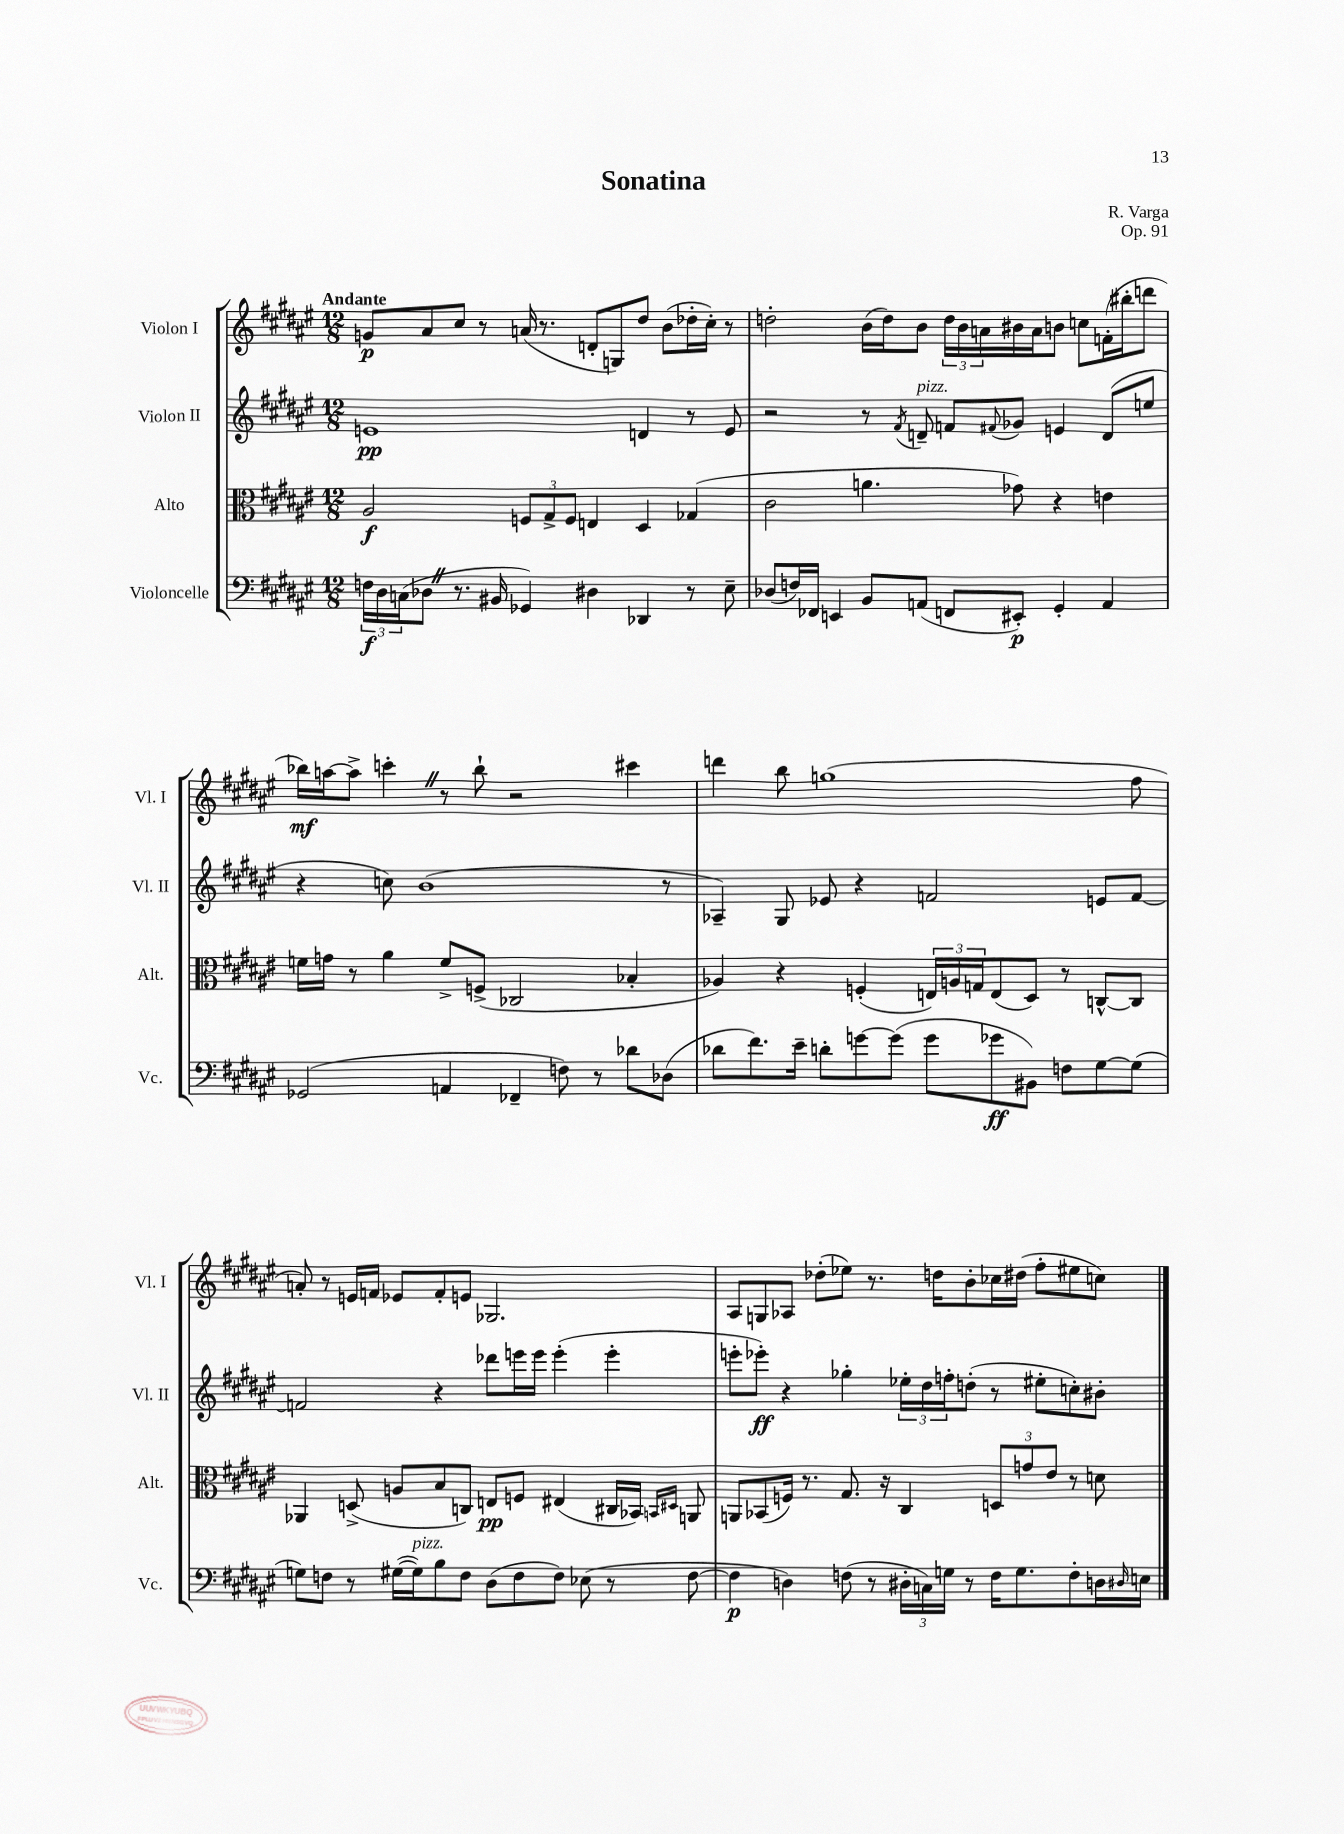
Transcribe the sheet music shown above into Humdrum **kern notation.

**kern	**dynam	**kern	**dynam	**kern	**dynam	**kern	**dynam
*part4	*part4	*part3	*part3	*part2	*part2	*part1	*part1
*staff4	*staff4	*staff3	*staff3	*staff2	*staff2	*staff1	*staff1
*I"Violoncelle	*	*I"Alto	*	*I"Violon II	*	*I"Violon I	*
*I'Vc.	*	*I'Alt.	*	*I'Vl. II	*	*I'Vl. I	*
*clefF4	*	*clefC3	*	*clefG2	*	*clefG2	*
*k[f#c#g#d#a#e#]	*	*k[f#c#g#d#a#e#]	*	*k[f#c#g#d#a#e#]	*	*k[f#c#g#d#a#e#]	*
*M12/8	*	*M12/8	*	*M12/8	*	*M12/8	*
=1	=1	=1	=1	=1	=1	=1	=1
!	!	!	!	!	!	!LO:TX:a:B:t=Andante	!
24Fn\LL	f	2A#/	f	1en	pp	8gn/L	p
24D#\	.	.	.	.	.	.	.
(24Cn\J	.	.	.	.	.	.	.
8D-XZ\J	.	.	.	.	.	8a#/	.
8.r	.	.	.	.	.	8cc#/J	.
.	.	.	.	.	.	8r	.
16BB#X/	.	.	.	.	.	.	.
4GG-X/)	.	12Fn/L	.	.	.	(16an/	.
.	.	.	.	.	.	8.r	.
.	.	12G#^/	.	.	.	.	.
.	.	12F/J	.	.	.	.	.
4D#X\	.	4En/	.	.	.	8dn'/L	.
.	.	.	.	.	.	8Gn/)	.
4DD-X/	.	4D#/	.	4dn/	.	8dd#/J	.
.	.	.	.	.	.	(8b\L	.
8r	.	(4G-X/	.	8r	.	16dd-X'\L	.
.	.	.	.	.	.	16cc#'\JJ)	.
8E#~\	.	.	.	8e/	.	8r	.
=2	=2	=2	=2	=2	=2	=2	=2
(8D-X/L	.	2c#\	.	2r	.	2ddn'\	.
16Fn/L)	.	.	.	.	.	.	.
16FF-X/JJ	.	.	.	.	.	.	.
4EEn/	.	.	.	.	.	.	.
8BB/L	.	4.an\	.	8r	.	(16b\LL	.
.	.	.	.	.	.	16dd\J)	.
.	.	.	.	8qf#/	.	.	.
!	!	!	!	!LO:TX:a:i:t=pizz.	!	!	!
(8AAn/J	.	.	.	8dn~/	.	8b\J	.
8FFn/L	.	.	.	8fn/L	.	24dd\LL	.
.	.	.	.	.	.	24b\	.
.	.	.	.	.	.	24an\	.
.	.	.	.	8qqf#X/	.	.	.
8EE#X'/J)	p	8g-X\)	.	8g-X/J	.	16b#X\	.
.	.	.	.	.	.	16a\J	.
4GG#'/	.	4r	.	4en/	.	8bn\J	.
.	.	.	.	.	.	8ccn\L	.
4AA/	.	4en\	.	(8d/L	.	(16fn'\L	.
.	.	.	.	.	.	16bb#X'\J	.
.	.	.	.	8een/J	.	8dddn\J	.
!!LO:LB:g=z
=3	=3	=3	=3	=3	=3	=3	=3
(2GG-X/	.	16fn\LL	.	4r	.	16bb-X\LL)	mf
.	.	16gn\JJ	.	.	.	[16aan\J	.
.	.	8r	.	.	.	8aa^\J]	.
.	.	4a#\	.	8ccn\)	.	4cccn'Z\	.
.	.	.	.	(1b	.	.	.
4AAn/	.	8f^/L	.	.	.	8r	.
.	.	(8Fn^/J	.	.	.	8bb-`\	.
4FF-X~/	.	2C-X/	.	.	.	2r	.
8Fn\)	.	.	.	.	.	.	.
8r	.	.	.	.	.	.	.
8d-X\L	.	4B-X'/	.	.	.	4ccc#X\	.
(8D-X\J	.	.	.	8r	.	.	.
=4	=4	=4	=4	=4	=4	=4	=4
8d-X\L	.	4A-X/)	.	4A-X~/)	.	4dddn\	.
8.f#\)	.	.	.	.	.	.	.
.	.	4r	.	8G#/	.	8bb\	.
16e#~\Jk	.	.	.	.	.	.	.
8dn'\L	.	.	.	8e-X/	.	(1ggn	.
[8gn\	.	(4Fn'/	.	4r	.	.	.
(8g\J]	.	.	.	.	.	.	.
8g\L	.	24En/LL)	.	2fn/	.	.	.
.	.	24An/	.	.	.	.	.
.	.	24Gn/J	.	.	.	.	.
8g-X\	ff	(8E/	.	.	.	.	.
8BB#X\J)	.	8D#/J)	.	.	.	.	.
8Fn\L	.	8r	.	.	.	.	.
[8G#\	.	[8Cn^^/L	.	8en/L	.	.	.
(8G#\J]	.	8C/J]	.	[8f/J	.	8ff#\	.
!!LO:LB:g=z
=5	=5	=5	=5	=5	=5	=5	=5
8Gn\L)	.	4AA-X/	.	2fn/]	.	8an'/)	.
8Fn\J	.	.	.	.	.	8r	.
8r	.	(8Dn^/	.	.	.	16en/LL	.
.	.	.	.	.	.	16fn/JJ	.
([16G#X\LL	.	8An/L	.	.	.	8e-X/L	.
!LO:TX:a:i:t=pizz.	!	!	!	!	!	!	!
16G#\J])	.	.	.	.	.	.	.
8B\	.	8B/	.	4r	.	8f'/	.
8F\J	.	8Cn/J)	.	.	.	8en/J	.
(8D#\L	.	8En/L	pp	8ddd-X\L	.	2.G-X/	.
8F\	.	8Fn/J	.	16eeen\L	.	.	.
.	.	.	.	16eee\JJ	.	.	.
8F\J)	.	(4E#X/	.	(4eee'\	.	.	.
(8E-X\	.	.	.	.	.	.	.
8r	.	16C#X/LL	.	4eee'\	.	.	.
.	.	16BB-X/JJ)	.	.	.	.	.
.	.	16qqBBn/LL	.	.	.	.	.
.	.	16qqD#X/JJ	.	.	.	.	.
[8F\	.	8AAn/	.	.	.	.	.
=6	=6	=6	=6	=6	=6	=6	=6
4F\]	p	8AAn/L	.	8eeen'\L	.	8A#/L	.
.	.	(8BB-X/	.	8eee-X'\J)	ff	8Gn/	.
4Dn\)	.	16Fn/Jk)	.	4r	.	8A-X/J	.
.	.	8.r	.	.	.	.	.
.	.	.	.	.	.	(8dd-X'\L	.
(8Fn\	.	8.G#/	.	4gg-X'\	.	8ee-X\J)	.
8r	.	.	.	.	.	8.r	.
.	.	16r	.	.	.	.	.
24D#X'\LL	.	4C#/	.	24ee-X'\LL	.	.	.
24Cn\)	.	.	.	24dd#\	.	.	.
.	.	.	.	.	.	16ddn\KL	.
24Gn\JJ	.	.	.	24ffn'\J	.	.	.
8r	.	.	.	(8ddn'\J	.	8b'\	.
16F\KL	.	12Dn/L	.	8r	.	16cc-X\L	.
8.G\	.	.	.	.	.	(16dd#X\JJ	.
.	.	12gn/	.	.	.	.	.
.	.	.	.	8ee#X'\L	.	8ff#'\L	.
.	.	12e#/J	.	.	.	.	.
8F'\	.	8r	.	8ccn'\)	.	8ee#X\	.
16Dn\L	.	8dn\	.	8b#X'\J	.	8ccn\J)	.
16qqD#X/	.	.	.	.	.	.	.
16En\JJ	.	.	.	.	.	.	.
==	==	==	==	==	==	==	==
*-	*-	*-	*-	*-	*-	*-	*-
